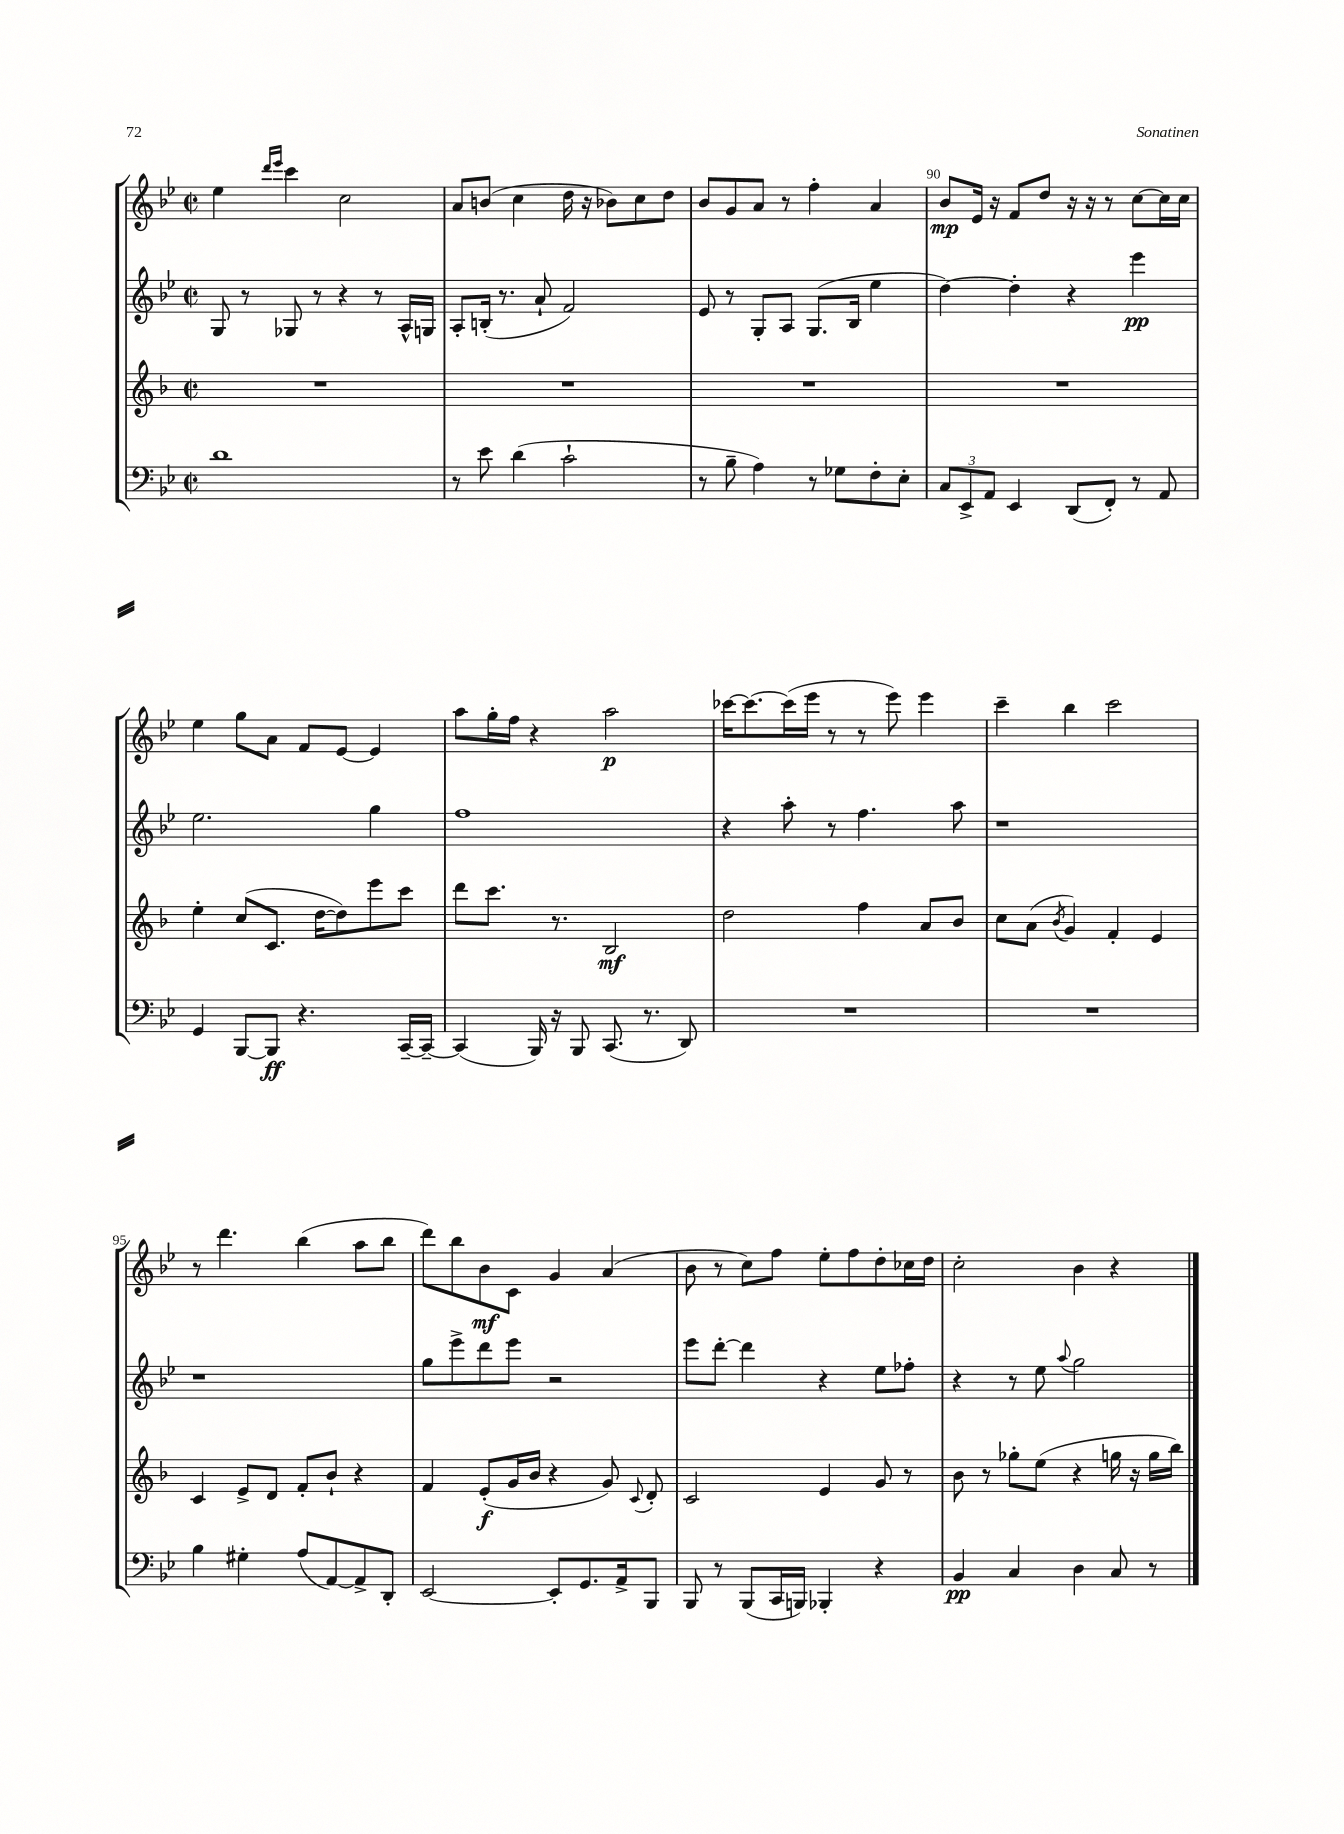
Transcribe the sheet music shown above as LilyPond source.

<<
\new StaffGroup <<
\new Staff = "s0" {
    \clef treble \key bes \major \defaultTimeSignature \time 2/2
    \autoBeamOff ees''4 \grace { d'''16[ ees'''16] } c'''4 c''2 |
    a'8[ b'8]( c''4 d''16 r16 bes'8[) c''8 d''8] |
    bes'8[ g'8 a'8] r8 f''4-. a'4 |
    bes'8[\mp ees'16] r16 f'8[ d''8] r16 r16 r8 c''8[~ c''16 c''16] |
    ees''4 g''8[ a'8] f'8[ ees'8]~ ees'4 |
    a''8[ g''16-. f''16] r4 a''2\p |
    ces'''16[~ ces'''8.~ ces'''16( ees'''16] r8 r8 ees'''8) ees'''4 |
    c'''4-- bes''4 c'''2 |
    r8 d'''4. bes''4( a''8[ bes''8] |
    d'''8[) bes''8 bes'8\mf c'8] g'4 a'4( |
    bes'8 r8 c''8[) f''8] ees''8[-. f''8 d''8-. ces''16 d''16] |
    c''2-. bes'4 r4 \bar "|." |
}
\new Staff = "s1" {
    \clef treble \key bes \major \defaultTimeSignature \time 2/2
    \autoBeamOff g8 r8 ges8 r8 r4 r8 a16[-^ g16] |
    a8[-. b16]-.( r8. a'8-! f'2) |
    ees'8 r8 g8[-. a8] g8.[( bes16] ees''4 |
    d''4~) d''4-. r4 ees'''4\pp |
    ees''2. g''4 |
    f''1 |
    r4 a''8-. r8 f''4. a''8 |
    r1 |
    r1 |
    g''8[ ees'''8-> d'''8 ees'''8] r2 |
    ees'''8[ d'''8]~-. d'''4 r4 ees''8[ fes''8]-. |
    r4 r8 ees''8 \appoggiatura { a''8 } g''2 \bar "|." |
}
\new Staff = "s2" {
    \clef treble \key f \major \defaultTimeSignature \time 2/2
    \autoBeamOff R1 |
    R1 |
    R1 |
    R1 |
    e''4-. c''8[( c'8.] d''16[~ d''8) e'''8 c'''8] |
    d'''8[ c'''8.] r8. bes2\mf |
    d''2 f''4 a'8[ bes'8] |
    c''8[ a'8]( \acciaccatura { bes'8 } g'4) f'4-. e'4 |
    c'4 e'8[-> d'8] f'8[-. bes'8]-! r4 |
    f'4 e'8[-.\f( g'16 bes'16] r4 g'8) \appoggiatura { c'8 } d'8-. |
    c'2 e'4 g'8 r8 |
    bes'8 r8 ges''8[-. e''8]( r4 g''16 r16 g''16[ bes''16]) \bar "|." |
}
\new Staff = "s3" {
    \clef bass \key bes \major \defaultTimeSignature \time 2/2
    \autoBeamOff d'1 |
    r8 ees'8 d'4( c'2-! |
    r8 bes8-- a4) r8 ges8[ f8-. ees8]-. |
    \tuplet 3/2 { c8[ ees,8-> a,8] } ees,4 d,8[( f,8]-.) r8 a,8 |
    g,4 bes,,8[~ bes,,8]\ff r4. c,16[~-- c,16]~-- |
    c,4( bes,,16) r16 bes,,8 c,8.( r8. d,8) |
    R1 |
    R1 |
    bes4 gis4-. a8[( a,8~) a,8-> d,8]-. |
    ees,2~ ees,8[-. g,8. a,16-> bes,,8] |
    bes,,8 r8 bes,,8[( c,16 b,,16]) bes,,4-. r4 |
    bes,4\pp c4 d4 c8 r8 \bar "|." |
}
>>
>>
\layout { \context { \Score currentBarNumber = #87 \override BarNumber.break-visibility = ##(#f #t #t) barNumberVisibility = #(every-nth-bar-number-visible 5) } }
